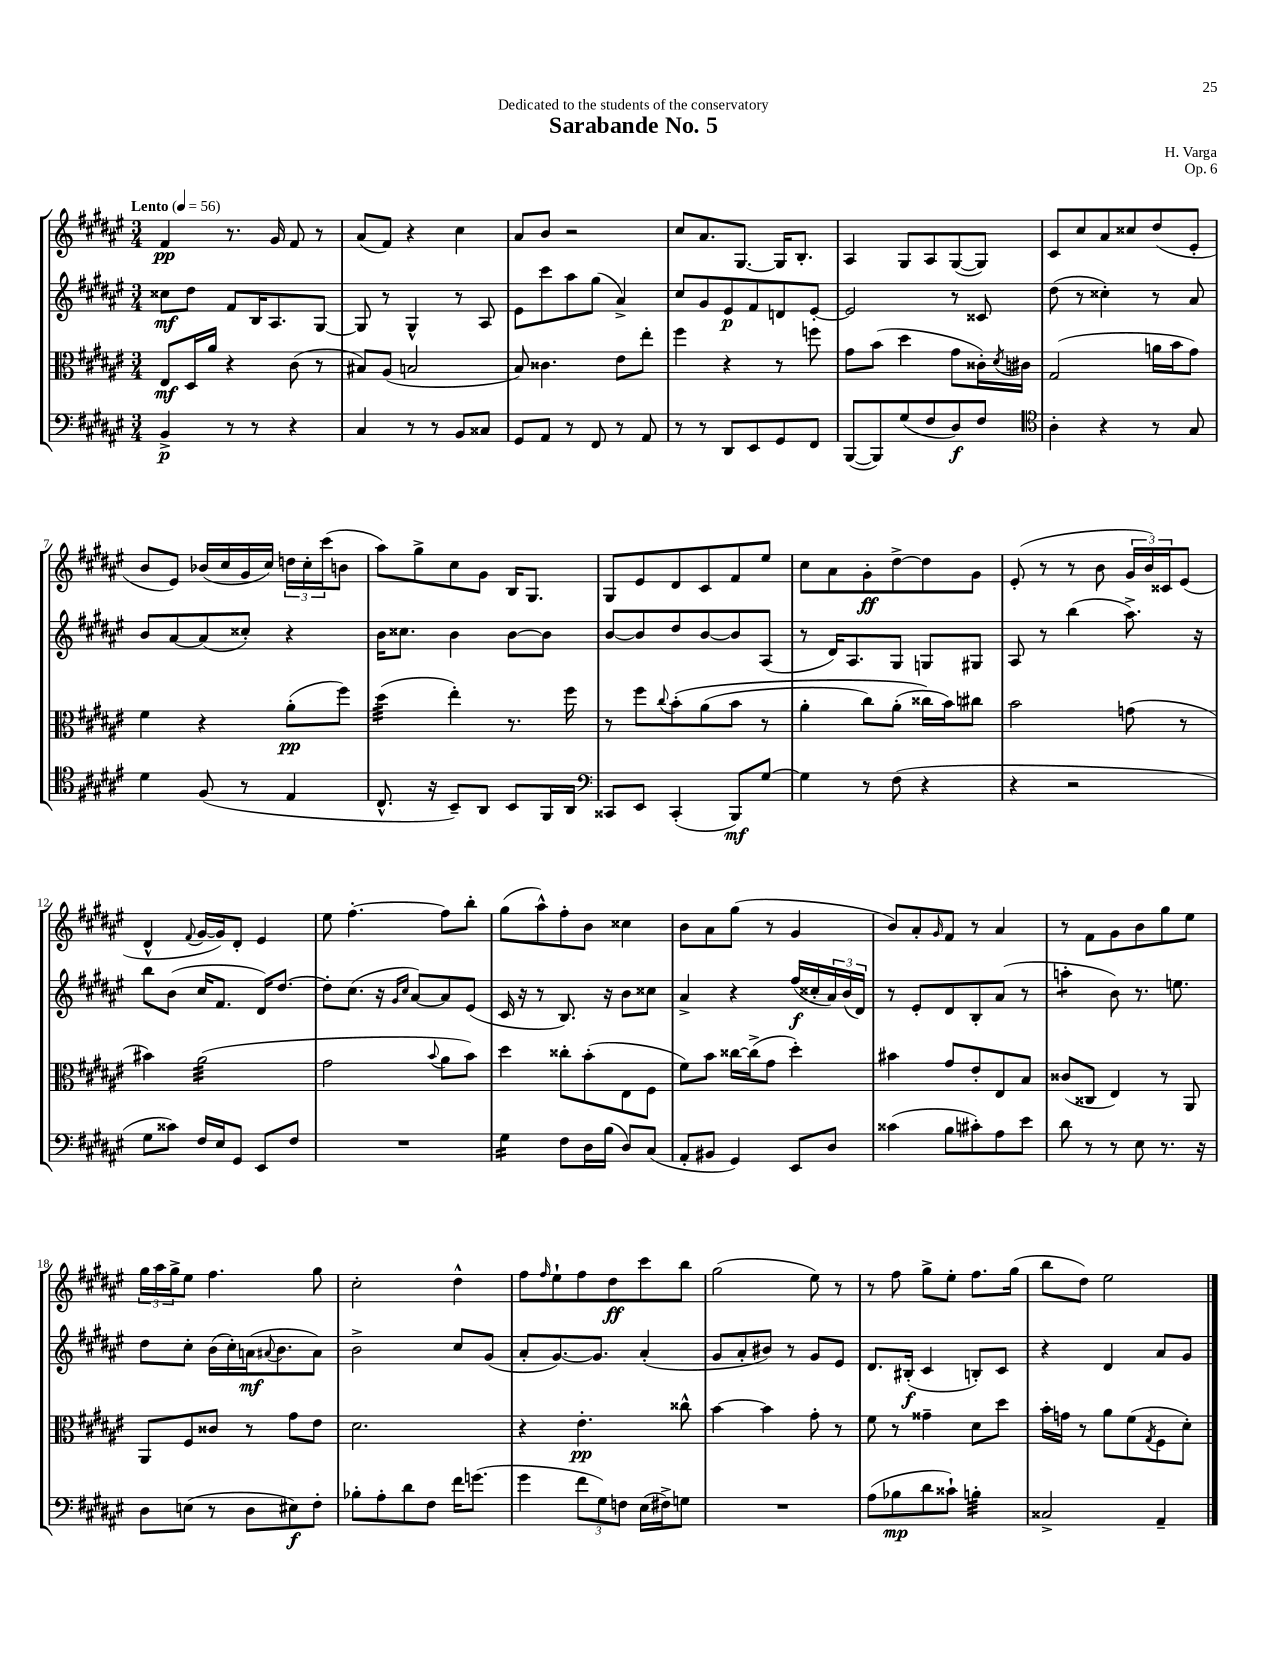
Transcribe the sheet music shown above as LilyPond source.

\header { title = "Sarabande No. 5" composer = "H. Varga" dedication = "Dedicated to the students of the conservatory" opus = "Op. 6" }
<<
\new StaffGroup <<
\new Staff = "s0" {
    \clef treble \key fis \major \numericTimeSignature \time 3/4 \tempo "Lento" 4 = 56
    fis'4\pp r8. gis'16 fis'8 r8 |
    ais'8( fis'8) r4 cis''4 |
    ais'8 b'8 r2 |
    cis''8 ais'8. gis8.~ gis16 b8.-. |
    ais4 gis8 ais8 gis8~( gis8) |
    cis'8 cis''8 ais'8 cisis''8 dis''8( eis'8-. |
    b'8 eis'8) bes'16( cis''16 gis'16 cis''16) \tuplet 3/2 { d''16 cis''16-. cis'''16( } b'8 |
    ais''8) gis''8-> cis''8 gis'8 b16 gis8. |
    gis8 eis'8 dis'8 cis'8 fis'8 eis''8 |
    cis''8 ais'8 gis'8-.\ff dis''8~-> dis''8 gis'8 |
    eis'8-.( r8 r8 b'8 \tuplet 3/2 { gis'16 b'16) cisis'16 } eis'8( |
    dis'4-^ \appoggiatura { fis'8 } gis'16~ gis'16) dis'8-. eis'4 |
    eis''8 fis''4.~-. fis''8 b''8-. |
    gis''8( ais''8-^) fis''8-. b'8 cisis''4 |
    b'8 ais'8 gis''8( r8 gis'4 |
    b'8) ais'8-. \grace { gis'16 } fis'8 r8 ais'4 |
    r8 fis'8 gis'8 b'8 gis''8 eis''8 |
    \tuplet 3/2 { gis''16 ais''16 gis''16-> } eis''8 fis''4. gis''8 |
    cis''2-. dis''4-^ |
    fis''8 \grace { fis''16 } eis''8-! fis''8 dis''8\ff cis'''8 b''8 |
    gis''2( eis''8) r8 |
    r8 fis''8 gis''8-> eis''8-. fis''8. gis''16( |
    b''8 dis''8) eis''2 \bar "|." |
}
\new Staff = "s1" {
    \clef treble \key fis \major \numericTimeSignature \time 3/4
    cisis''8\mf dis''8 fis'8 b16 ais8. gis8~ |
    gis8 r8 gis4-^ r8 ais8 |
    eis'8 cis'''8 ais''8 gis''8( ais'4->) |
    cis''8 gis'8 eis'8\p fis'8 d'8 eis'8~-. |
    eis'2 r8 cisis'8 |
    dis''8( r8 cisis''4-.) r8 ais'8 |
    b'8 ais'8~ ais'8( cisis''8-.) r4 |
    b'16 cisis''8. b'4 b'8~ b'8 |
    b'8~ b'8 dis''8 b'8~ b'8 ais8( |
    r8 dis'16) ais8. gis8 g8 gis8 |
    ais8 r8 b''4( ais''8.->) r16 |
    b''8 b'8( cis''16 fis'8. dis'16) dis''8.~ |
    dis''8-. cis''8.( r16 \grace { gis'16 cis''16 } ais'8~) ais'8 eis'8( |
    cis'16 r16 r8 b8.) r16 b'8 cisis''8 |
    ais'4-> r4 fis''16\f( cisis''16-. \tuplet 3/2 { ais'16) b'16( dis'16) } |
    r8 eis'8-. dis'8 b8-. ais'8( r8 |
    a''4:8-. b'8) r8. e''8. |
    dis''8 cis''8-. b'16( cis''16-.) a'16\mf( \appoggiatura { ais'8 } b'8. ais'8) |
    b'2-> cis''8 gis'8( |
    ais'8-. gis'8.~) gis'8. ais'4-.( |
    gis'8 ais'8-. bis'8) r8 gis'8 eis'8 |
    dis'8. bis16-.\f( cis'4 b8-.) cis'8 |
    r4 dis'4 ais'8 gis'8 \bar "|." |
}
\new Staff = "s2" {
    \clef alto \key fis \major \numericTimeSignature \time 3/4
    eis8\mf dis16 ais'16 r4 cis'8( r8 |
    bis8) ais8( b2 |
    b8) cisis'4. eis'8 eis''8-. |
    fis''4 r4 r8 f''8 |
    gis'8 b'8( dis''4 gis'8 cisis'16-.) \acciaccatura { dis'8 } cis'16 |
    gis2( a'16 b'16 gis'8) |
    fis'4 r4 ais'8-.\pp( fis''8) |
    dis''4:32( eis''4-.) r8. fis''16 |
    r8 fis''8 \appoggiatura { cis''8 } b'8-.\( ais'8( b'8 r8 |
    ais'4-. cis''8) ais'8-.( cisis''16\) b'16) cis''8 |
    b'2 g'8( r8 |
    bis'4) ais'2:32( |
    gis'2 \appoggiatura { b'8 } ais'8 b'8) |
    dis''4 cisis''8-. b'8-.( eis8 fis8 |
    fis'8) b'8 cisis''16~ cisis''16->( gis'8 dis''4-.) |
    bis'4 gis'8 eis'8-. eis8 b8 |
    cisis'8( cisis8 eis4) r8 ais,8 |
    ais,8 fis8 cisis'8 r8 gis'8 eis'8 |
    dis'2. |
    r4 eis'4.-.\pp cisis''8-^ |
    b'4~ b'4 gis'8-. r8 |
    fis'8 r8 gisis'4-- dis'8 dis''8 |
    b'16-. g'16 r8 ais'8 fis'8( \acciaccatura { gis8 } fis8 dis'8-.) \bar "|." |
}
\new Staff = "s3" {
    \clef bass \key fis \major \numericTimeSignature \time 3/4
    b,4->\p r8 r8 r4 |
    cis4 r8 r8 b,8 cisis8 |
    gis,8 ais,8 r8 fis,8 r8 ais,8 |
    r8 r8 dis,8 eis,8 gis,8 fis,8 |
    b,,8~( b,,8) gis8( fis8 dis8\f) fis8 |
    \clef tenor ais4-. r4 r8 gis8 |
    dis'4 fis8( r8 eis4 |
    cis8.-^ r16 b,8--) ais,8 b,8 fis,16 ais,16 |
    \clef bass cisis,8 eis,8 cisis,4-.( b,,8\mf) gis8~ |
    gis4 r8 fis8( r4 |
    r4 r2 |
    gis8 cisis'8) fis16 eis16 gis,8 eis,8 fis8 |
    R2. |
    gis4:16 fis8 dis16 b16( dis8) cis8( |
    ais,8-. bis,8 gis,4) eis,8 dis8 |
    cisis'4( b8 cis'8-.) ais8 eis'8 |
    dis'8 r8 r8 eis8 r8. r16 |
    dis8 e8( r8 dis8 eis8\f) fis8-. |
    bes8-. ais8-. dis'8 fis8 fis'16 g'8.( |
    gis'4 \tuplet 3/2 { fis'8 gis8) f8 } eis16( fis16->) g8 |
    R2. |
    ais8( bes8\mp dis'8 cisis'8-!) b4:32-. |
    cisis2-> ais,4-- \bar "|." |
}
>>
>>
